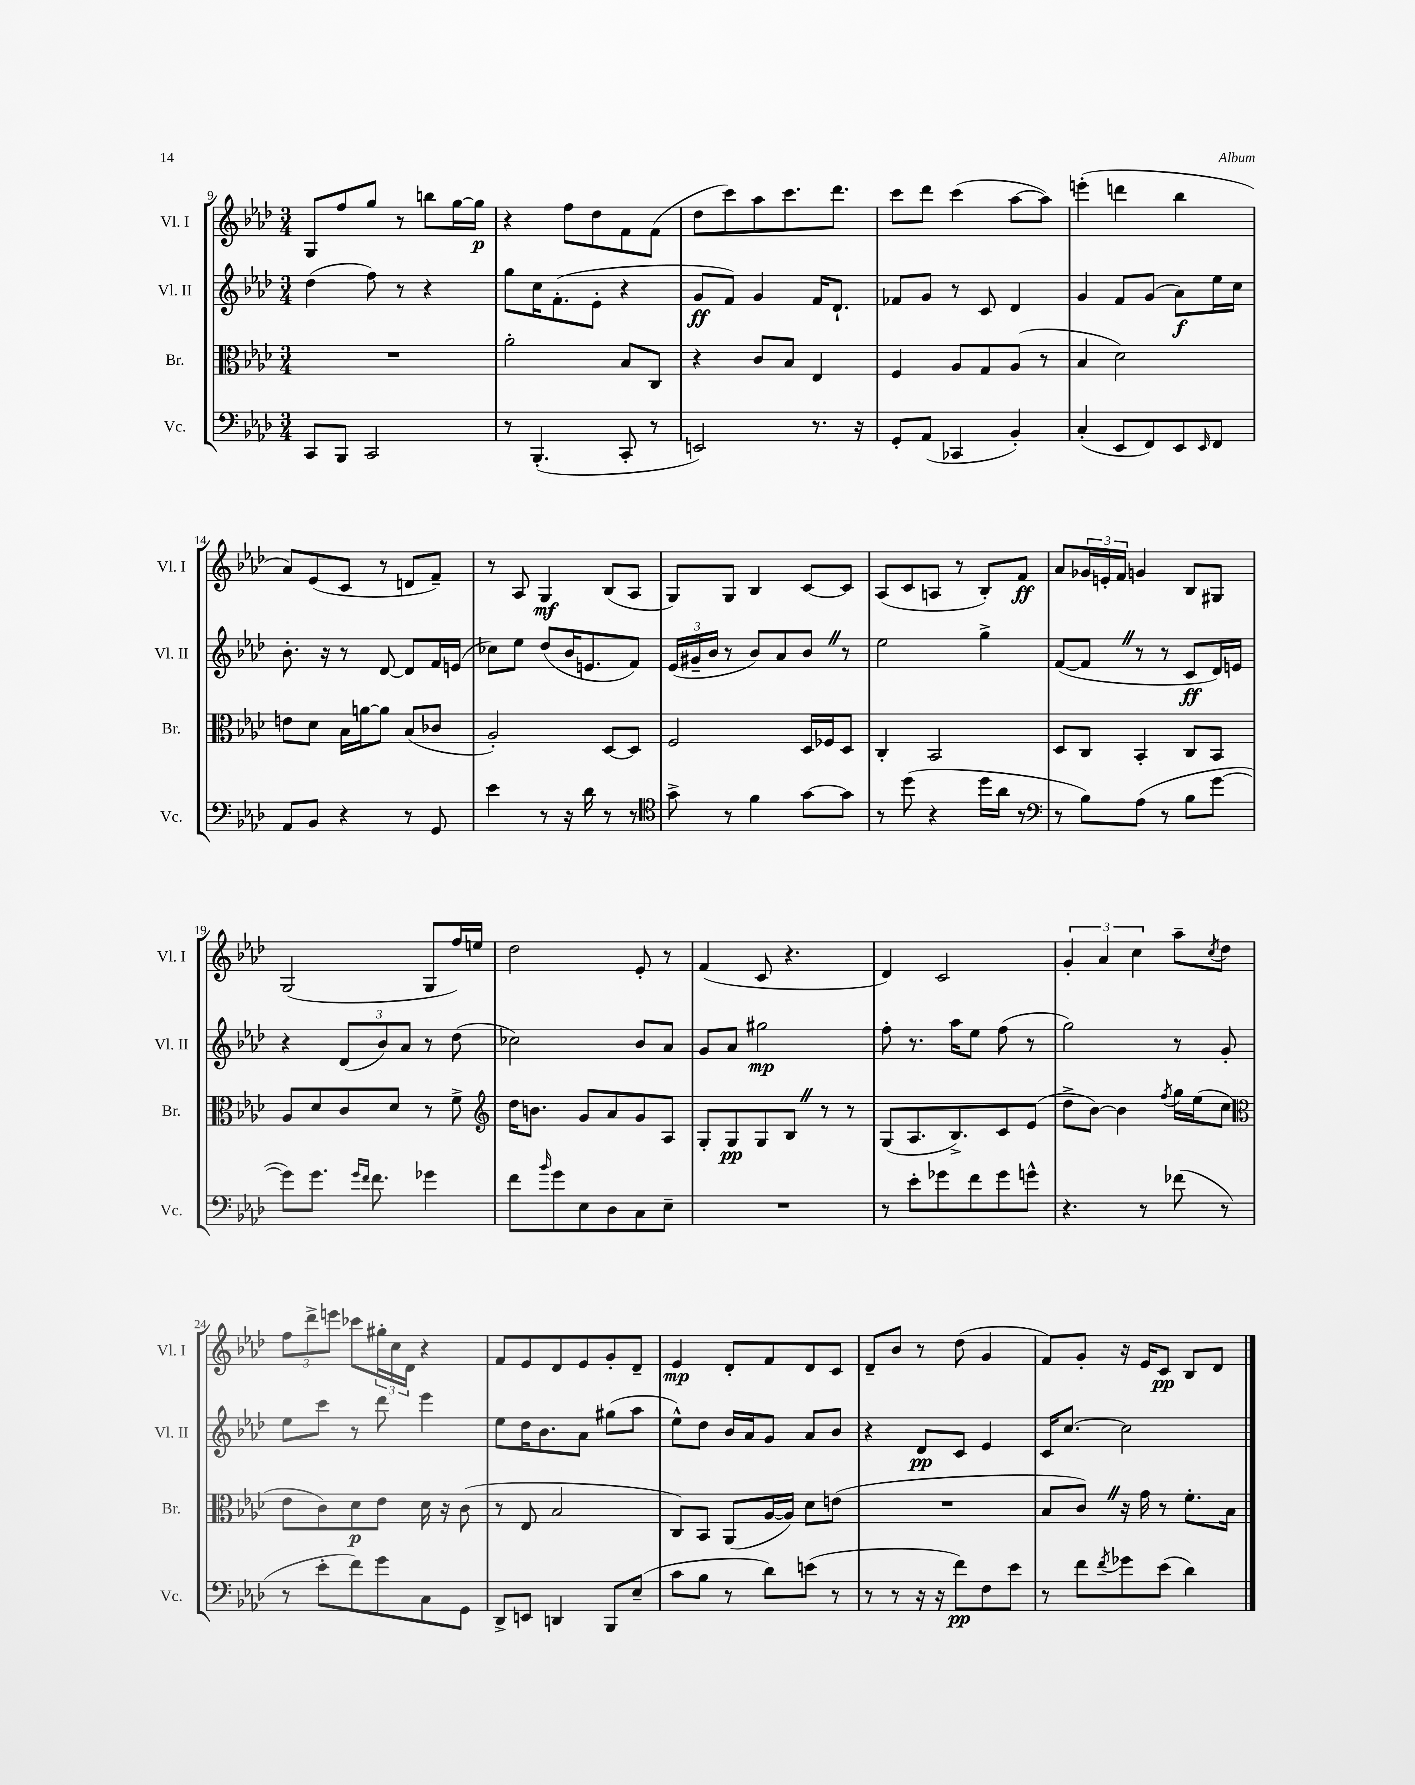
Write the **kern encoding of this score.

**kern	**dynam	**kern	**dynam	**kern	**dynam	**kern	**dynam
*part4	*part4	*part3	*part3	*part2	*part2	*part1	*part1
*staff4	*staff4	*staff3	*staff3	*staff2	*staff2	*staff1	*staff1
*I"Vc.	*	*I"Br.	*	*I"Vl. II	*	*I"Vl. I	*
*I'Vc.	*	*I'Br.	*	*I'Vl. II	*	*I'Vl. I	*
*clefF4	*	*clefC3	*	*clefG2	*	*clefG2	*
*k[b-e-a-d-]	*	*k[b-e-a-d-]	*	*k[b-e-a-d-]	*	*k[b-e-a-d-]	*
*M3/4	*	*M3/4	*	*M3/4	*	*M3/4	*
=9	=9	=9	=9	=9	=9	=9	=9
8CC/L	.	2.r	.	(4dd-\	.	8G/L	.
8BBB-/J	.	.	.	.	.	8ff/	.
2CC/	.	.	.	8ff\)	.	8gg/J	.
.	.	.	.	8r	.	8r	.
.	.	.	.	4r	.	8bbn\L	.
.	.	.	.	.	.	[16gg\L	.
.	.	.	.	.	.	16gg\JJ]	p
=10	=10	=10	=10	=10	=10	=10	=10
8r	.	2a-'\	.	8gg\L	.	4r	.
(4.BBB-'/	.	.	.	16cc\K	.	.	.
.	.	.	.	(8.f'\	.	.	.
.	.	.	.	.	.	8ff\L	.
.	.	.	.	8e-'\J	.	8dd-\	.
8CC'/	.	8B-/L	.	4r	.	8f\	.
8r	.	8C/J	.	.	.	(8f\J	.
=11	=11	=11	=11	=11	=11	=11	=11
2EEn/)	.	4r	.	8g/L	ff	8dd-\L	.
.	.	.	.	8f/J)	.	8ccc\)	.
.	.	8c/L	.	4g/	.	8aa-\	.
.	.	8B-/J	.	.	.	8.ccc\	.
8.r	.	4E-/	.	16f/KL	.	.	.
.	.	.	.	8.d-`/J	.	8.ddd-\J	.
16r	.	.	.	.	.	.	.
=12	=12	=12	=12	=12	=12	=12	=12
8GG'/L	.	4F/	.	8f-X/L	.	8ccc\L	.
(8AA-/J	.	.	.	8g/J	.	8ddd-\J	.
4CC-X/	.	8A-/L	.	8r	.	(4ccc\	.
.	.	8G/	.	8c/	.	.	.
4BB-'/)	.	(8A-/J	.	4d-/	.	[8aa-\L	.
.	.	8r	.	.	.	8aa-\J])	.
=13	=13	=13	=13	=13	=13	=13	=13
(4C'/	.	4B-/	.	4g/	.	(4eeen'\	.
8EE-/L	.	2d-\)	.	8f/L	.	4dddn\	.
8FF/)	.	.	.	(8g/J	.	.	.
8EE-/	.	.	.	8a-\L)	f	4bb-\	.
16qqEE-/	.	.	.	.	.	.	.
8FF/J	.	.	.	16ee-\L	.	.	.
.	.	.	.	16cc\JJ	.	.	.
!!LO:LB:g=z
=14	=14	=14	=14	=14	=14	=14	=14
8AA-/L	.	8en\L	.	8.b-'\	.	8a-/L)	.
8BB-/J	.	8d-\J	.	.	.	(8e-/	.
.	.	.	.	16r	.	.	.
4r	.	16B-\LL	.	8r	.	8c/J	.
.	.	[16an\J	.	.	.	.	.
.	.	8a\J]	.	[8d-/	.	8r	.
8r	.	(8B-/L	.	8d-/L]	.	8dn/L	.
8GG/	.	8c-X/J	.	16f/L	.	8f~/J)	.
.	.	.	.	(16en/JJ	.	.	.
=15	=15	=15	=15	=15	=15	=15	=15
4e-\	.	2A-'/)	.	8cc-X\L)	.	8r	.
.	.	.	.	8ee-\J	.	8A-/	.
8r	.	.	.	(8dd-/L	.	4G/	mf
16r	.	.	.	16b-/K	.	.	.
16d-\	.	.	.	8.en/	.	.	.
8r	.	[8D-/L	.	.	.	(8B-/L	.
8r	.	8D-/J]	.	8f/J)	.	8A-/J	.
=16	=16	=16	=16	=16	=16	=16	=16
*clefC4	*	*	*	*	*	*	*
8g^\	.	2F/	.	(24e-/LL	.	8G/L)	.
.	.	.	.	24g#X~/	.	.	.
.	.	.	.	24b-/JJ	.	.	.
8r	.	.	.	8r	.	8G/J	.
4f\	.	.	.	8b-/L)	.	4B-/	.
.	.	.	.	8a-/	.	.	.
[8g\L	.	16D-/LL	.	8b-Z/J	.	[8c/L	.
.	.	16F-X/J	.	.	.	.	.
8g\J]	.	8D-/J	.	8r	.	8c/J]	.
=17	=17	=17	=17	=17	=17	=17	=17
8r	.	4C'/	.	2ee-\	.	(8A-/L	.
(8dd-\	.	.	.	.	.	8c/	.
4r	.	2BB-/	.	.	.	8An/J	.
.	.	.	.	.	.	8r	.
16dd-\LL	.	.	.	4gg^\	.	8B-'/L)	.
16a-\JJ	.	.	.	.	.	.	.
8r	.	.	.	.	.	8f/J	ff
=18	=18	=18	=18	=18	=18	=18	=18
*clefF4	*	*	*	*	*	*	*
8r	.	8D-/L	.	([8f/L	.	8a-/L	.
8B-\L)	.	8C/J	.	8fZ/J]	.	24g-X/L	.
.	.	.	.	.	.	24en'/	.
.	.	.	.	.	.	24f/JJ	.
(8A-\J	.	4BB-'/	.	8r	.	4gn/	.
8r	.	.	.	8r	.	.	.
8B-\L	.	8C/L	.	8c/L	ff	8B-/L	.
[8g\J	.	8BB-/J	.	16d-/L)	.	8G#X/J	.
.	.	.	.	16en/JJ	.	.	.
!!LO:LB:g=z
=19	=19	=19	=19	=19	=19	=19	=19
8g\L])	.	8A-/L	.	4r	.	(2G/	.
8.g\J	.	8d-/	.	.	.	.	.
.	.	8c/	.	(12d-/L	.	.	.
16qqg/LL	.	.	.	.	.	.	.
16qqf/JJ	.	.	.	.	.	.	.
8.f\	.	.	.	.	.	.	.
.	.	.	.	12b-/)	.	.	.
.	.	8d-/J	.	.	.	.	.
.	.	.	.	12a-/J	.	.	.
4g-X\	.	8r	.	8r	.	8G/L	.
.	.	8f^\	.	(8dd-\	.	16ff/L)	.
.	.	.	.	.	.	16een/JJ	.
=20	=20	=20	=20	=20	=20	=20	=20
*	*	*clefG2	*	*	*	*	*
8f\L	.	16dd-\KL	.	2cc-X\)	.	2dd-\	.
.	.	8.bn\J	.	.	.	.	.
16qqb-/	.	.	.	.	.	.	.
8g\	.	.	.	.	.	.	.
8E-\	.	8g/L	.	.	.	.	.
8D-\	.	8a-/	.	.	.	.	.
8C\	.	8g/	.	8b-/L	.	8e-'/	.
8E-~\J	.	8A-/J	.	8a-/J	.	8r	.
=21	=21	=21	=21	=21	=21	=21	=21
2.r	.	8G'/L	.	8g/L	.	(4f/	.
.	.	8G/	pp	8a-/J	.	.	.
.	.	8G/	.	2gg#X\	mp	8c/	.
.	.	8B-Z/J	.	.	.	4.r	.
.	.	8r	.	.	.	.	.
.	.	8r	.	.	.	.	.
=22	=22	=22	=22	=22	=22	=22	=22
8r	.	(8G/L	.	8ff'\	.	4d-/)	.
8e-'\L	.	8.A-/	.	8.r	.	.	.
8g-X\	.	.	.	.	.	2c/	.
.	.	8.B-^/)	.	16aa-\KL	.	.	.
8f\	.	.	.	8ee-\J	.	.	.
8g-\	.	8c/	.	(8ff\	.	.	.
8gn^^\J	.	(8e-/J	.	8r	.	.	.
=23	=23	=23	=23	=23	=23	=23	=23
4.r	.	8dd-^\L	.	2gg\)	.	6g'/	.
.	.	[8b-\J)	.	.	.	.	.
.	.	.	.	.	.	6a-/	.
.	.	4b-\]	.	.	.	.	.
.	.	.	.	.	.	6cc\	.
8r	.	.	.	.	.	.	.
.	.	8qff/	.	.	.	.	.
(8f-X\	.	16gg\LL	.	8r	.	8aa-~\L	.
.	.	(16ee-\J	.	.	.	.	.
.	.	.	.	.	.	8qcc/	.
8r	.	8cc\J	.	8g'/	.	8dd-\J	.
!!LO:LB:g=z
=24	=24	=24	=24	=24	=24	=24	=24
*	*	*clefC3	*	*	*	*	*
8r	.	8e-\L	.	8ee-\L	.	12ff\L	.
.	.	.	.	.	.	12ddd-^\	.
8e-'\L	.	8c\)	.	8ccc\J	.	.	.
.	.	.	.	.	.	12eeen\J	.
8f\)	.	8d-\	p	8r	.	8ccc-X\L	.
8g\	.	8e-\J	.	8ddd-\	.	24gg#X'\L	.
.	.	.	.	.	.	24cc\	.
.	.	.	.	.	.	24d-\JJ	.
8C\	.	16d-\	.	4eee-\	.	4r	.
.	.	16r	.	.	.	.	.
8GG\J	.	(8c\	.	.	.	.	.
=25	=25	=25	=25	=25	=25	=25	=25
8DD-^/L	.	8r	.	8ee-\L	.	8f/L	.
8EEn/J	.	8E-/	.	16dd-\K	.	8e-/	.
.	.	.	.	8.b-\	.	.	.
4DDn/	.	2B-/	.	.	.	8d-/	.
.	.	.	.	8a-\J	.	8e-/	.
8BBB-/L	.	.	.	(8gg#X\L	.	8g'/	.
(8E-~/J	.	.	.	8aa-\J	.	8d-~/J	.
=26	=26	=26	=26	=26	=26	=26	=26
8c\L	.	8C/L)	.	8ee-^^\L)	.	4e-/	mp
8B-\J	.	8BB-/J	.	8dd-\J	.	.	.
8r	.	(8AA-/L	.	16b-/LL	.	8d-'/L	.
.	.	.	.	16a-/J	.	.	.
8d-\L)	.	[16A-/L	.	8g/J	.	8f/	.
.	.	16A-/JJ])	.	.	.	.	.
(8en\J	.	8d-\L	.	8a-/L	.	8d-/	.
8r	.	(8en\J	.	8b-/J	.	8c/J	.
=27	=27	=27	=27	=27	=27	=27	=27
8r	.	2.r	.	4r	.	8d-~/L	.
8r	.	.	.	.	.	8b-/J	.
16r	.	.	.	8d-/L	pp	8r	.
16r	.	.	.	.	.	.	.
8f\L)	pp	.	.	8c/J	.	(8dd-\	.
8F\	.	.	.	4e-/	.	4g/	.
8e-\J	.	.	.	.	.	.	.
=28	=28	=28	=28	=28	=28	=28	=28
8r	.	8B-/L	.	16c/KL	.	8f/L)	.
.	.	.	.	[8.cc/J	.	.	.
8f\L	.	8cZ/J)	.	.	.	8g'/J	.
8qf/	.	.	.	.	.	.	.
8g-X\	.	16r	.	2cc\]	.	16r	.
.	.	16g\	.	.	.	16e-/KL	.
(8e-\J	.	8r	.	.	.	8c/J	pp
4d-\)	.	8.f'\L	.	.	.	8B-/L	.
.	.	.	.	.	.	8d-/J	.
.	.	16B-\Jk	.	.	.	.	.
==	==	==	==	==	==	==	==
*-	*-	*-	*-	*-	*-	*-	*-
